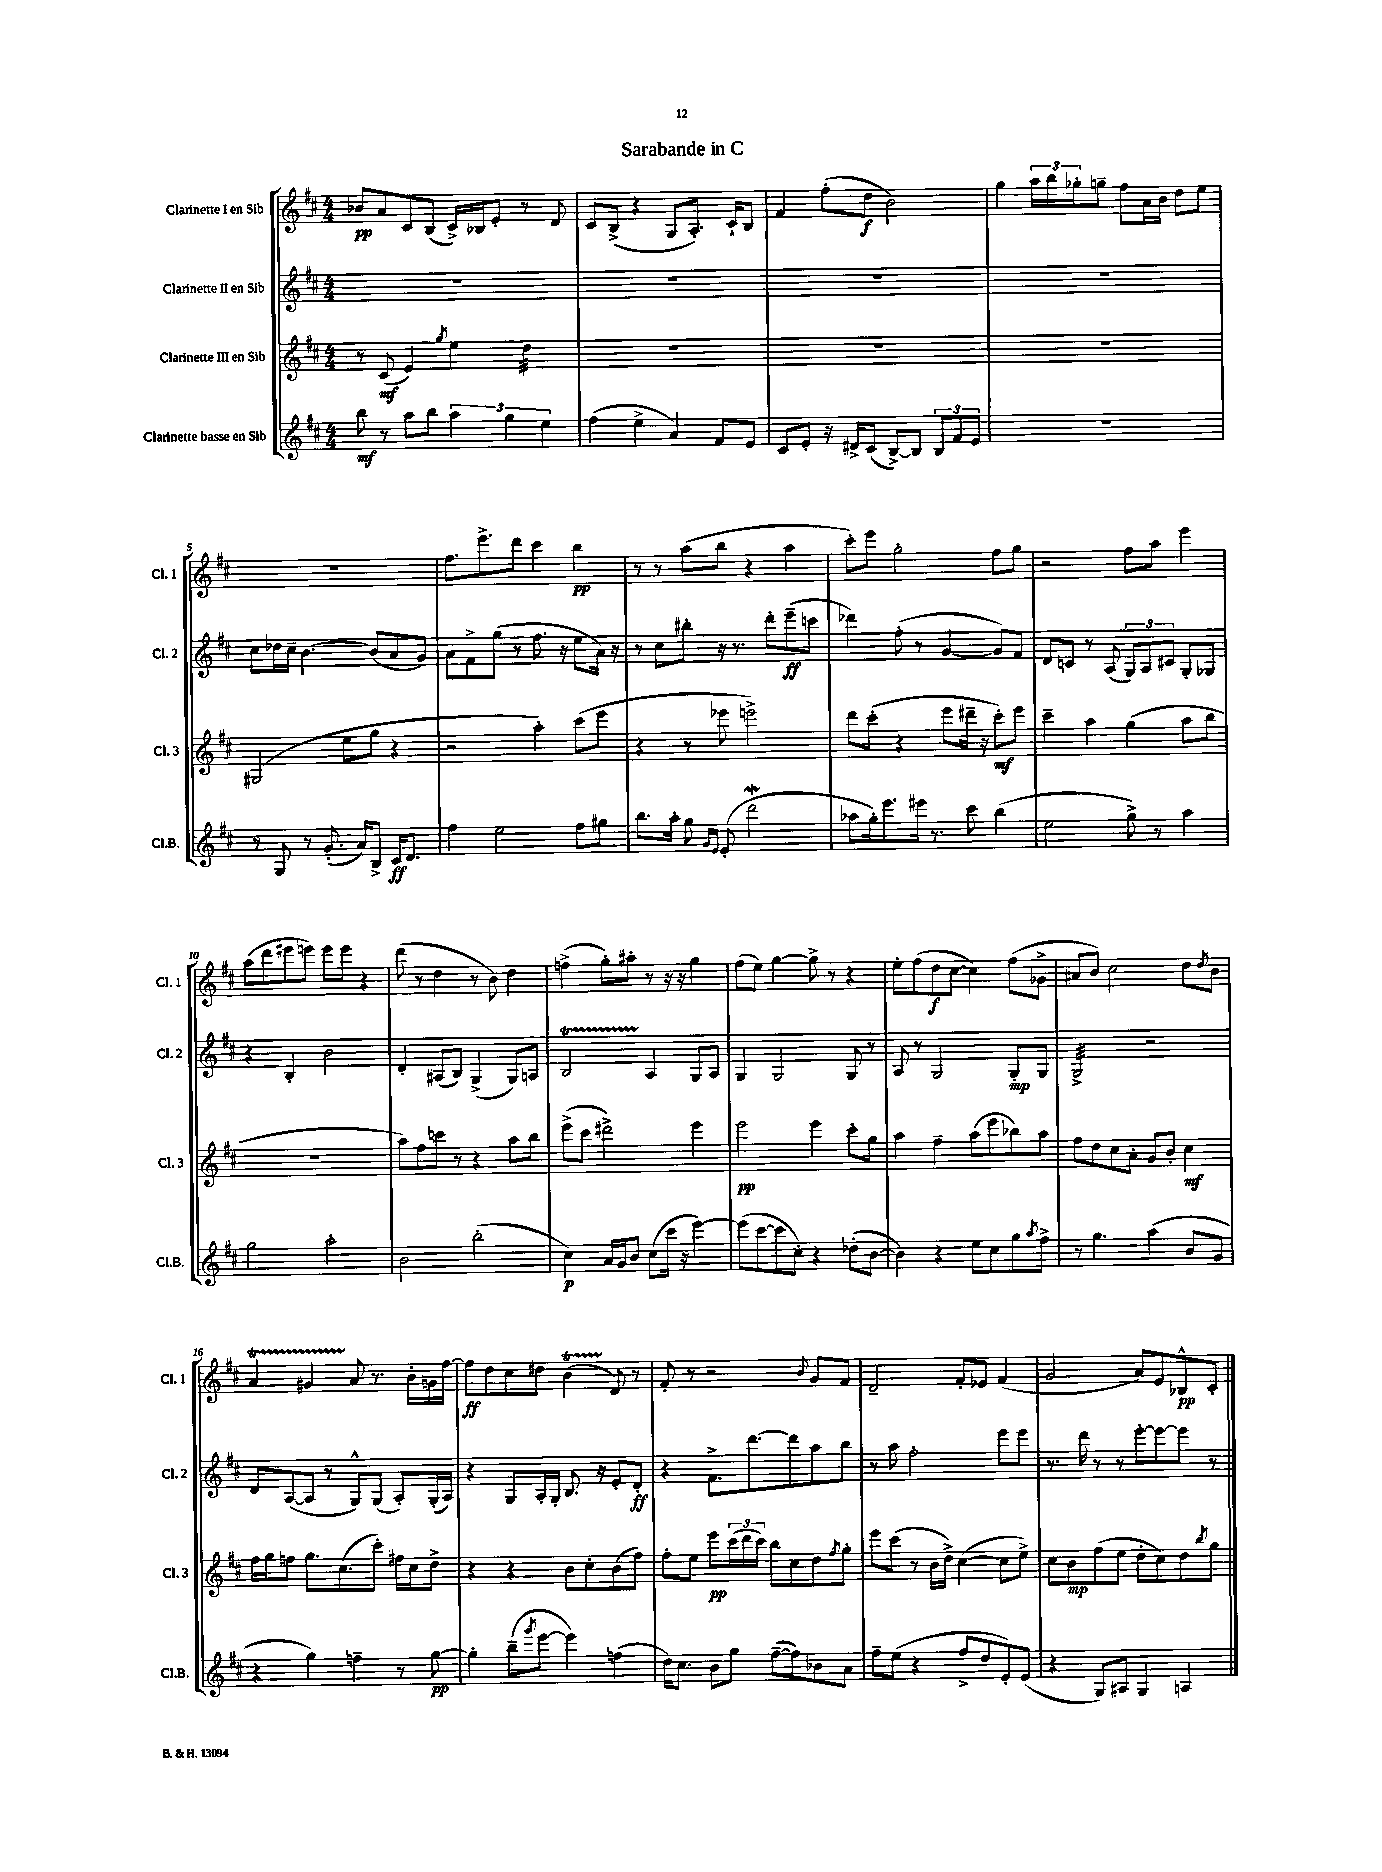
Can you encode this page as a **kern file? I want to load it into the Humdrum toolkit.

**kern	**kern	**kern	**kern
*staff4	*staff3	*staff2	*staff1
*clefG2	*clefG2	*clefG2	*clefG2
*k[f#c#]	*k[f#c#]	*k[f#c#]	*k[f#c#]
*M4/4	*M4/4	*M4/4	*M4/4
8bb	8r	1r	8b-
8r	(8c#	.	8a
8aa	4e)	.	8c#
8bb	.	.	(8B
.	8qgg	.	.
6aa	4ee	.	16c#^)
.	.	.	16B-
.	.	.	8e'
6gg	.	.	.
.	4dd	.	8r
6ee	.	.	.
.	.	.	8d
=	=	=	=
(4ff#	1r	1r	8c#
.	.	.	(8B^
4ee^	.	.	4r
4a)	.	.	8G
.	.	.	8.A')
8f#	.	.	.
.	.	.	16c#`
8e	.	.	8B
=	=	=	=
8c#	1r	1r	4f#
8e'	.	.	.
16r	.	.	(8ff#'
16d#^	.	.	.
(8c#	.	.	8dd
[8B^)	.	.	2b)
8B]	.	.	.
12B	.	.	.
12f#	.	.	.
12e	.	.	.
=	=	=	=
1r	1r	1r	4gg
.	.	.	24aa
.	.	.	24bb
.	.	.	24gg-'
.	.	.	8gg~
.	.	.	8ff#
.	.	.	16a
.	.	.	16b
.	.	.	8dd
.	.	.	8ee
=	=	=	=
8r	(2G#	8cc#	1r
8G	.	16dd-	.
.	.	16cc#~	.
8r	.	[4.b	.
(8.g'	.	.	.
.	8ee	.	.
16a)	.	.	.
8B^	8gg	(8b]	.
16c#	4r	8a	.
8.d	.	.	.
.	.	8g)	.
=	=	=	=
4ff#	2r	8a	8.ff#
.	.	8f#^	.
.	.	.	8.eee^
2ee	.	(8gg	.
.	.	8r	8ddd
.	4aa')	8.ff#	4ccc#
.	.	16r	.
8ff#	(8ccc#	8ee	4bb
8gg#	8eee	16a)	.
.	.	16r	.
=	=	=	=
8.bb	4r	8r	8r
.	.	8cc#	8r
16aa'	.	.	.
8gg	8r	8bb#'	(8aa
16qqg	.	.	.
16qqe	.	.	.
(8e'	8eee-	16r	8bb
.	.	8.r	.
2ddd	2eee^)	.	4r
.	.	8ddd'	.
.	.	(8eee~	4aa
.	.	8ccc	.
=	=	=	=
8aa-	8ddd	4ddd-)	8ccc#')
16gg')	(8ccc#'	.	8eee
8.eee	.	.	.
.	4r	(8ff#'	2gg'
16eee#	.	8r	.
8.r	.	.	.
.	8eee	[4g	.
8ccc#	16ddd#~	.	.
.	16r	.	.
(4bb	8ccc#')	8g])	8ff#
.	8eee	8f#	8gg
=	=	=	=
2ee	4ccc#~	8d	2r
.	.	8c	.
.	4aa	8r	.
.	.	(8A	.
8gg^)	(4gg	12G)	8ff#
.	.	12A	.
8r	.	.	8aa
.	.	12c#	.
4aa	8aa	8G'	4eee
.	8bb	8G-	.
=	=	=	=
2gg	1r	4r	(8aa
.	.	.	8ddd
.	.	4B'	8eee#
.	.	.	8eee)
2aa'	.	2b	8eee
.	.	.	8eee
.	.	.	4r
=	=	=	=
2b	8aa)	4d'	(8ddd
.	8ff#	.	8r
.	8ccc	(8A#	4dd
.	8r	8B)	.
(2bb'	4r	(4G^	8r
.	.	.	8b)
.	8aa	8G)	4dd
.	8bb	8A	.
=	=	=	=
4cc#)	(8eee^	2B	(4ff^
.	8ccc#	.	.
16a	2ddd#^)	.	8gg')
16g	.	.	.
8b	.	.	8aa#'
(8cc#	.	4A	8r
16ccc#	.	.	16r
16r	.	.	16r
[4eee)	4eee	8G	4gg
.	.	8A	.
=	=	=	=
(8eee]	2eee	4G	(8ff#
[8ccc#	.	.	8ee)
8ccc#]	.	2G	[4gg
8cc#')	.	.	.
4r	4eee	.	8gg^]
.	.	.	8r
(8dd-'	8ccc#'	8G	4r
[8b	8gg	8r	.
=	=	=	=
4b])	4aa	8A	8ee'
.	.	8r	(8ff#
4r	4ff#~	2G	8dd
.	.	.	[8cc#
8ee	(8aa	.	4cc#])
8cc#	8eee	.	.
8gg	8bb-)	8G'	(8ff#
8qaa	.	.	.
8ff#^	8aa	8G	8g-^
=	=	=	=
8r	8ff#	2G^	8a#
4.gg	8dd	.	8b)
.	8cc#	.	2cc#
.	8a'	.	.
(4aa	8g	2r	.
.	8b'	.	.
8b	4cc#	.	8dd
.	.	.	8qdd
8g	.	.	8b
=	=	=	=
4r	16ff#	8d	4a
.	16gg	.	.
.	8ff	([8A	.
4gg)	8.gg	8A]	4g#
.	.	8r	.
.	(8.cc#	.	.
4ff~	.	8G^^)	8a
.	8ccc#')	(8G	8.r
8r	16ff#	8A')	.
.	16cc#	.	16b'
[8gg	8dd^	(16G'	16g
.	.	16A)	[16ff#
=	=	=	=
4gg']	4r	4r	8ff#]
.	.	.	8dd
(8bb~	4r	8G	8cc#
8qggg	.	.	.
[8eee	.	16A'	8dd#
.	.	16G'	.
4eee])	8b	8.B	(4b
.	8cc#'	.	.
.	.	16r	.
(4ff	(8b	8e'	8d)
.	8ff#)	8d'	8r
=	=	=	=
16dd)	8ff#'	4r	8f#'
8.cc#	.	.	.
.	8ee	.	8r
8b	8eee	8.f#^	2r
8gg	(24ccc#	.	.
.	24ddd	.	.
.	.	[8.ddd	.
.	24ccc#)	.	.
([8ff#~	8bb	.	.
8ff#])	8cc#	8ddd]	.
.	.	.	8qqb
8b-	8dd	8aa	8g
.	8qff#	.	.
8a	8gg'	8bb	8f#
=	=	=	=
8ff#~	8eee	8r	2d~
(8ee	(8ccc#	8aa	.
4r	8r	2ff#'	.
.	16b	.	.
.	16dd^)	.	.
8ff#^	([4cc#	.	8f#'
8dd	.	.	8e-
8e')	8cc#]	8eee	(4f#
(8e	8ee^)	8eee	.
=	=	=	=
4r	8cc#	8.r	2g
.	8b	.	.
.	.	16ddd	.
8G)	(8ff#	8r	.
8A#	8ee	8r	.
4G	8dd'	[8eee'	8a)
.	8cc#)	8eee_	8e
4A	8dd	8eee]	8B-^^
.	8qbb	.	.
.	8gg	8r	8c#'
==	==	==	==
*-	*-	*-	*-
